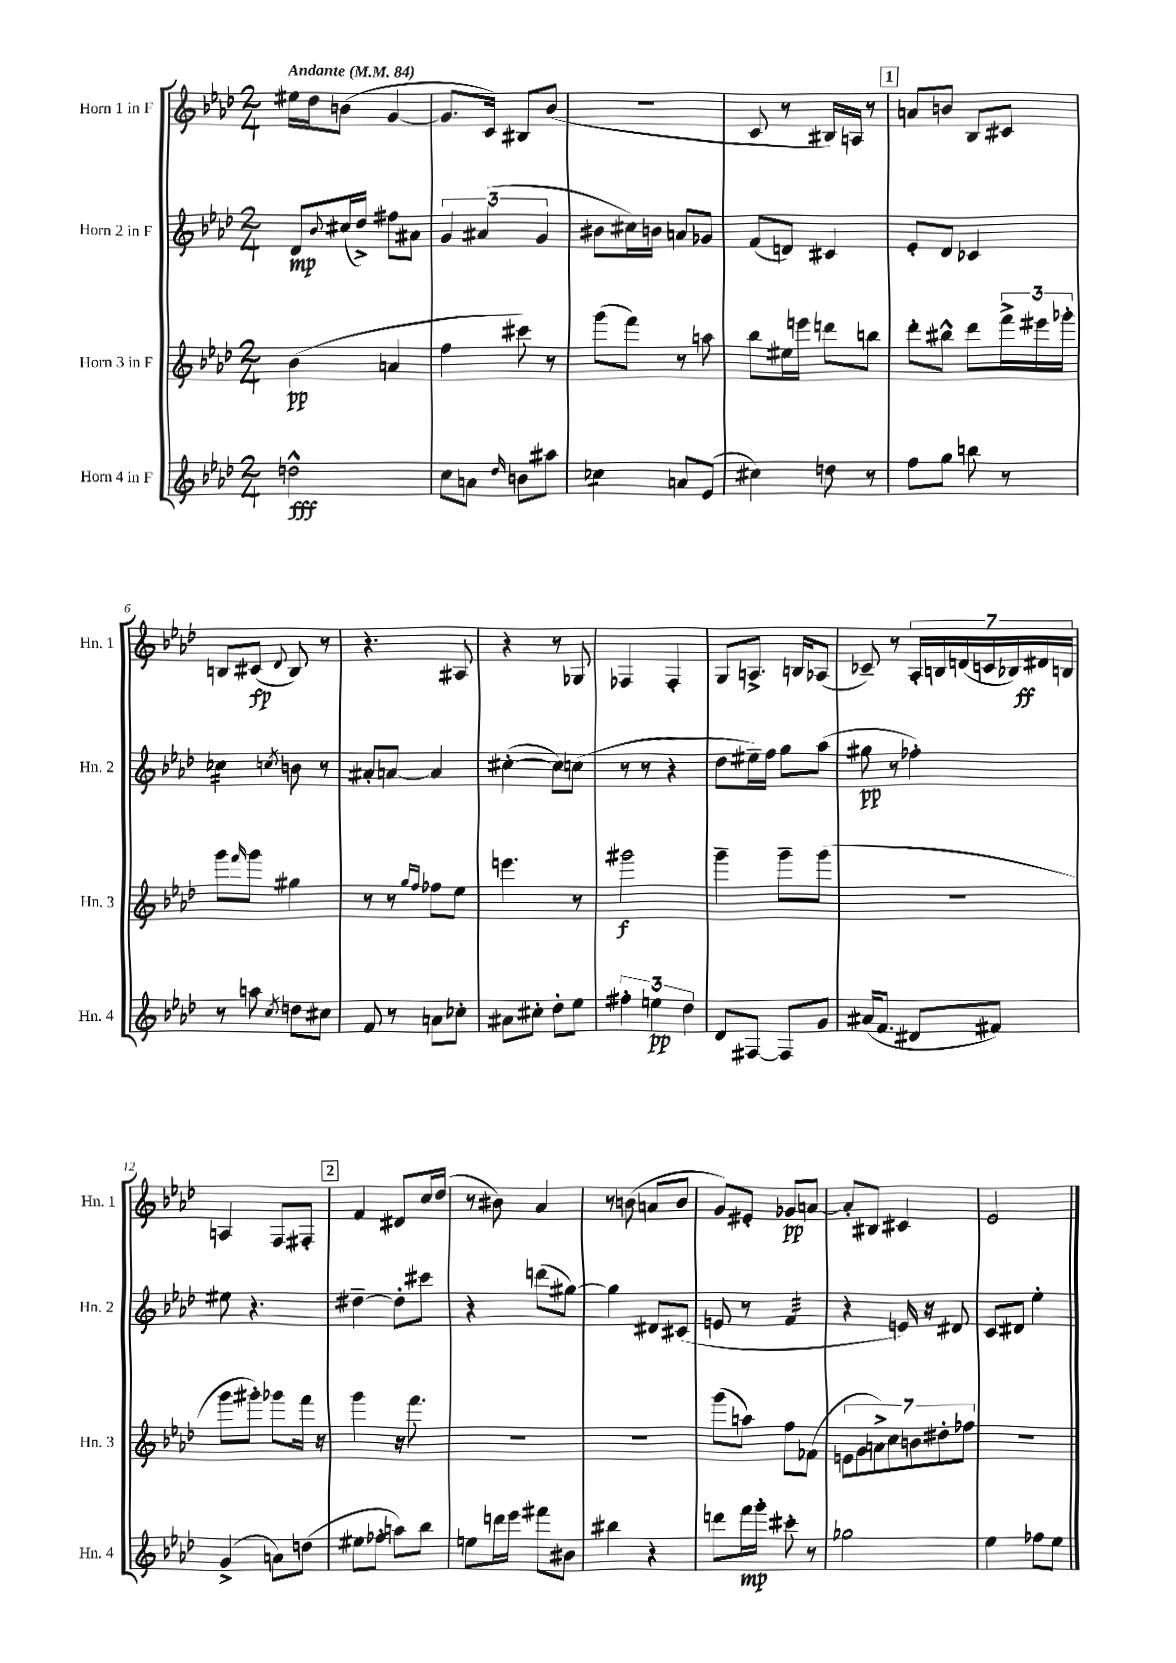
<<
\new StaffGroup <<
\new Staff = "s0" \with { instrumentName = "Horn 1 in F" shortInstrumentName = "Hn. 1" } {
    \clef treble \key aes \major \numericTimeSignature \time 2/4 \tempo "Andante" 4 = 84
    eis''16 des''16 b'8( g'4~ |
    g'8. c'16) bis8 bes'8( |
    r2 |
    c'8 r8 bis16) a16 r8 |
    \mark \markup { \box "1" } a'8 b'8 bes8 cis'8 |
    b8 cis'8\fp( \appoggiatura { des'8 } b8) r8 |
    r4. ais8 |
    r4 r8 ges8 |
    fes4 fes4-. |
    g8 a8.-> b16 aes8( |
    ces'8--) r8 \tuplet 7/4 { aes16-. b16 d'16( c'16 bes16) dis'16\ff b16 } |
    a4 f8 fis8-. |
    \mark \markup { \box "2" } f'4 dis'8 c''16 des''16( |
    r8 bis'8) aes'4 |
    r8 b'8( a'8 b'8 |
    g'8) eis'8-. ges'8\pp a'8~ |
    a'8-. bis8 cis'4 |
    ees'2 \bar "|." |
}
\new Staff = "s1" \with { instrumentName = "Horn 2 in F" shortInstrumentName = "Hn. 2" } {
    \clef treble \key aes \major \numericTimeSignature \time 2/4
    des'8\mp \appoggiatura { bes'8 } cis''16( des''16->) fis''8 ais'8 |
    \tuplet 3/2 { g'4 ais'4( g'4 } |
    bis'8 cis''16) b'16 a'8 ges'8 |
    f'8( d'8) cis'4 |
    \mark \markup { \box "1" } ees'8-. des'8 ces'4 |
    ces''4:16 \acciaccatura { c''8 } b'8 r8 |
    ais'8-. a'8~ a'4 |
    cis''4~-.( cis''8) c''8( |
    r8 r8 r4 |
    des''8 eis''16--) f''16 g''8 aes''8( |
    gis''8\pp r8 fes''4-.) |
    eis''8 r4. |
    \mark \markup { \box "2" } dis''4~-- dis''8-. cis'''8 |
    r4 d'''8( gis''8~) |
    gis''4 dis'8 cis'8( |
    e'8 r8 f'4:32 |
    r4 e'16) r16 dis'8 |
    c'8 dis'8 ees''4-. \bar "|." |
}
\new Staff = "s2" \with { instrumentName = "Horn 3 in F" shortInstrumentName = "Hn. 3" } {
    \clef treble \key aes \major \numericTimeSignature \time 2/4
    bes'4\pp( a'4 |
    f''4 cis'''8) r8 |
    g'''8( f'''8) r8 a''8 |
    bes''8 eis''16 e'''16 d'''8 b''8 |
    \mark \markup { \box "1" } des'''8-. bis''8-^ des'''8 \tuplet 3/2 { f'''16-> eis'''16 ges'''16-. } |
    g'''8 \grace { f'''16 } g'''8 gis''4 |
    r8 r8 \grace { g''16 f''16 } fes''8 ees''8 |
    e'''4. r8 |
    gis'''2\f |
    g'''4-- g'''8-- g'''8( |
    R2 |
    g'''8 gis'''8-.) ges'''8 f'''16 r16 |
    \mark \markup { \box "2" } g'''4 r16 f'''8. |
    r2 |
    r2 |
    g'''8( a''8) f''8 fes'8( |
    \tuplet 7/4 { e'8 g'8 a'8->) c''8 b'8 dis''8-. fes''8 } |
    r2 \bar "|." |
}
\new Staff = "s3" \with { instrumentName = "Horn 4 in F" shortInstrumentName = "Hn. 4" } {
    \clef treble \key aes \major \numericTimeSignature \time 2/4
    d''2-^\fff |
    c''8 a'8 \grace { des''16 } b'8 ais''8 |
    ces''4:8 a'8 ees'8( |
    cis''4) d''8 r8 |
    \mark \markup { \box "1" } f''8 g''8 b''8 r8 |
    r8 a''8 \acciaccatura { c''8 } d''8 cis''8 |
    f'8 r8 a'8 ces''8-. |
    ais'8 cis''8-. des''8-. ees''8 |
    \tuplet 3/2 { fis''4-. e''4\pp des''4 } |
    des'8 fis8~ fis8 g'8 |
    ais'16( f'8. dis'8 fis'8) |
    g'4->( a'8) d''8( |
    \mark \markup { \box "2" } eis''8 fes''8-. a''8) bes''8 |
    e''8 d'''16 ees'''16 fis'''8 bis'8 |
    bis''4 r4 |
    d'''8 f'''16\mp g'''16-. cis'''8-. r8 |
    ges''2 |
    ees''4 fes''8 ees''8 \bar "|." |
}
>>
>>
